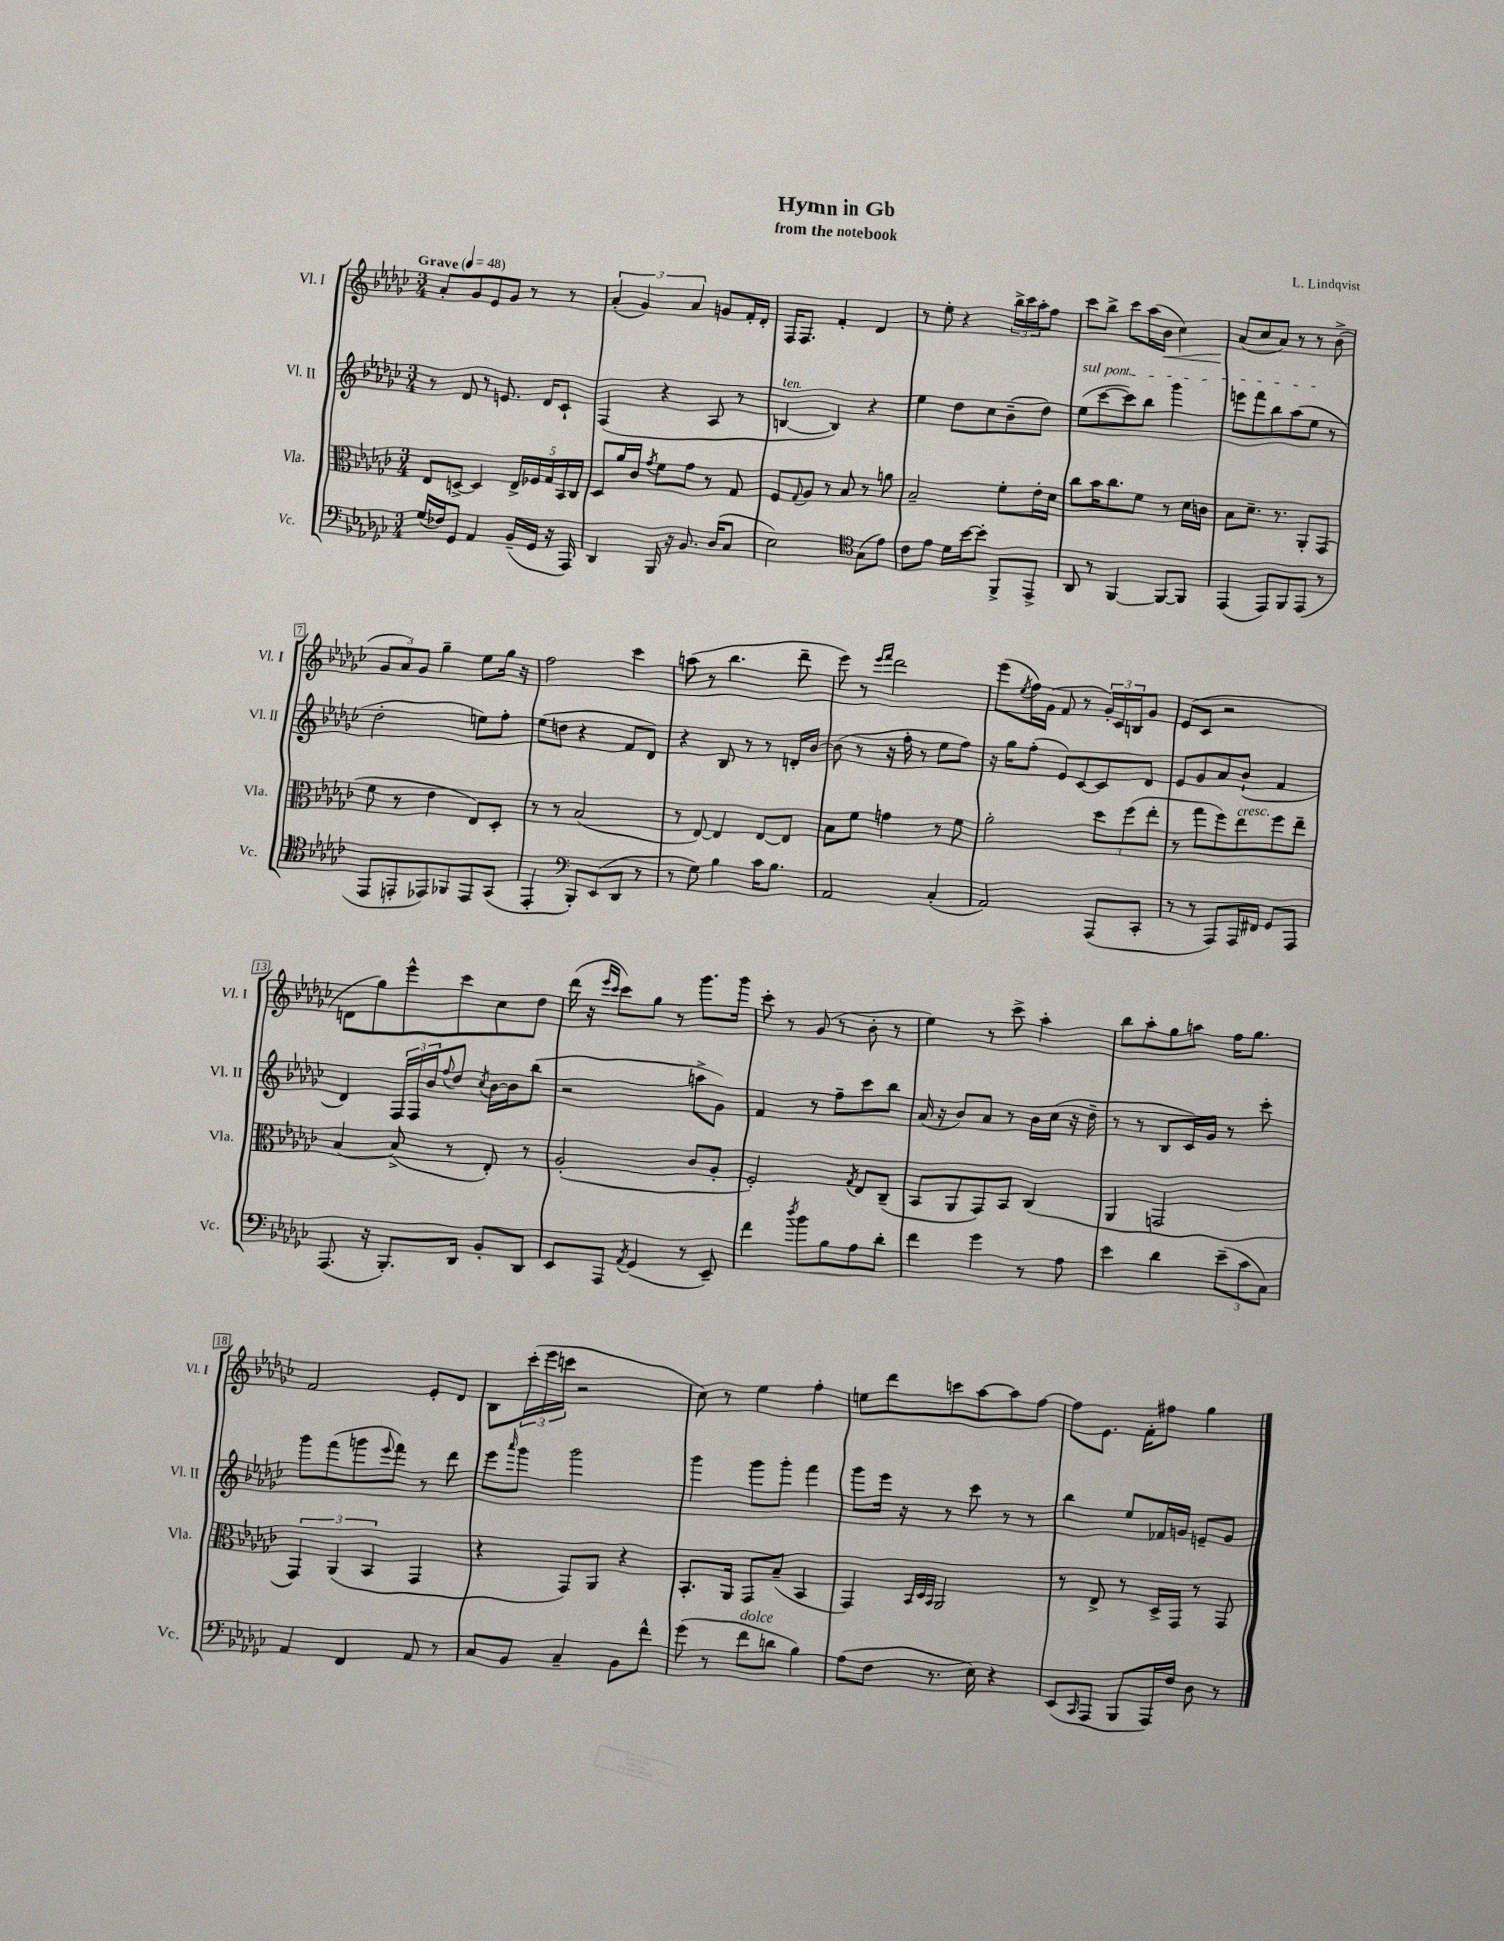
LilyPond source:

\header { title = "Hymn in Gb" composer = "L. Lindqvist" subtitle = "from the notebook" }
<<
\new StaffGroup <<
\new Staff = "s0" \with { instrumentName = "Vl. I" shortInstrumentName = "Vl. I" } {
    \clef treble \key ges \major \numericTimeSignature \time 3/4 \tempo "Grave" 4 = 48
    aes'8-. ges'8 ees'8 ges'8 r8 r8 |
    \tuplet 3/2 { aes'4-.( ges'4) aes'4 } g'8 f'16-. des'16-. |
    f16 f8. f'4-. des'4 |
    r8 ees''8-. r4 \tuplet 3/2 { bes''16-> ces'''16 aes''16-. } f''8 |
    ces'''8 bes''8-> ces'''8 aes''16( bes'16\< ces''4) |
    aes'8\!( ces''8 aes'8) r8 r8 bes'8->( |
    \tuplet 3/2 { ges'8 aes'8) ges'8 } ges''4-- ees''8 ges''16 r16 |
    f''2 ces'''4 |
    a''8( r8 bes''4. des'''8-- |
    ees'''8) r8 \grace { ees'''16 f'''16 } des'''2 |
    ees'''8( \acciaccatura { ees''8 } f''16) ges'16( f'8 r8 \tuplet 3/2 { ges'16-.) ces'16 b16 } ges'8 |
    ees'8( ces'8 r2 |
    d'8 ges''8) ees'''8-^ ces'''8 ces''8 des''8 |
    des'''16( r16 \grace { ees'''16 ces'''16 } ces'''8) ges''8 r8 ges'''8. ges'''16 |
    ces'''8-. r8 ges'8( r8 bes'8-. r8 |
    ees''4) r8 ces'''8-> aes''4-. |
    bes''8 aes''8-. ges''8 a''8 f''16 ges''8. |
    f'2 ees'8-. des'8 |
    bes8 \tuplet 3/2 { ces'''16-.( ees'''16 c'''16 } r2 |
    ces''8) r8 ees''4 f''4-. |
    e''8 des'''8 c'''8 aes''8~ aes''8 f''8~ |
    f''8 ees'8. f'16-. fis''8 ges''4 \bar "|." |
}
\new Staff = "s1" \with { instrumentName = "Vl. II" shortInstrumentName = "Vl. II" } {
    \clef treble \key ges \major \numericTimeSignature \time 3/4
    r8 des'8 r8 e'8. des'16 ces'8-! |
    f4( r4 aes8 r8 |
    b4~^\markup { \italic "ten." } b4) r4 |
    ees''4 des''8 ces''8 bes'8--( des''8) |
    \once \override TextSpanner.bound-details.left.text = \markup { \italic "sul pont." } ees''8\startTextSpan( ces'''8~ ces'''8) bes''8 ges'''4 |
    e'''8 f'''8 bes''8 aes''8( ees''8\stopTextSpan r8 |
    des''2-. e''8) f''8-. |
    ees''8( d''8 r4 f'8 des'8) |
    r4 bes8 r8 r8 d'16-. bes'16~ |
    bes'8( r8 r16 f''16-. r8 ees''8 f''8) |
    r16 ges''16 f''8-.( ees'8) ces'8~ ces'8 des'8 |
    ees'8 ges'8 aes'8 bes'8-!( f'4 |
    des'4) \tuplet 3/2 { f16 f16 bes'16 } \appoggiatura { f''8 } des''8 \acciaccatura { ces''8 } bes'16~ bes'16 bes''8( |
    r2 a''8-> ges'8) |
    f'4 r8 f''8-- ces'''8 bes''8 |
    aes'16( r16 bes'8) aes'8 r8 bes'16 ces''16( r16 des''16-- |
    r8 r8 bes8 ces'16) ges'16 r8 ces'''8-. |
    ges'''8 f'''8( g'''8 \appoggiatura { ees'''8 } f'''8) r8 des'''8 |
    ees'''8 \grace { aes'''16 } ges'''8 ges'''2 |
    ges'''4 ges'''8 ges'''8-. f'''4 |
    ges'''8 ees'''16 r16 r8 ces'''8 r8 r8 |
    bes''4 ees''8 fes'16 g'16 e'8-- g'8 \bar "|." |
}
\new Staff = "s2" \with { instrumentName = "Vla." shortInstrumentName = "Vla." } {
    \clef alto \key ges \major \numericTimeSignature \time 3/4
    ees8 d8~-> d4 \tuplet 5/4 { ees16-> fes16 ges16 bes,16 ces16 } |
    des8 aes'16 ces'16 \acciaccatura { ges'8 } f'8 ges'8 r8 ges8 |
    f8 \appoggiatura { ges8 } aes8 r8 bes8 r8 a'8 |
    bes2-- f'8-. ees'16-. des'16 |
    ces''8 bes'16 ces''8. f'8 r8 des'16 c'16 |
    bes8 des'8.-- r8. aes,8-. ges,8( |
    f'8 r8 ees'4 ees8) des8-. |
    r8 r8 bes2( |
    r8 ees8~) ees4 ees8~ ees8 |
    bes8 f'8 g'4 r8 f'8 |
    aes'2-. \tuplet 3/2 { des''8 f''8( ees''8-. } |
    r8 ges''8 f''8) ees''8^\markup { \italic "cresc." } f''8 ees''8-- |
    bes4~ bes8->( r8 ees8-.) r8 |
    aes2-.( ces'8 aes8-. |
    f2-.) \acciaccatura { ges8 } ees8 ces8--( |
    bes,8 aes,8 ges,8) bes,8 ces4( |
    aes,4 g,2 |
    \tuplet 3/2 { ges,4) aes,4( bes,4 } ges,4 |
    r4 ges,8) aes,8 r4 |
    bes,8.-. aes,16 ges,8 bes8--( bes,4 |
    ges,4) \grace { bes,32 des32 bes,32 } aes,2 |
    r8 ees8-> r8 des16-> ges,16 r8 ges,8 \bar "|." |
}
\new Staff = "s3" \with { instrumentName = "Vc." shortInstrumentName = "Vc." } {
    \clef bass \key ges \major \numericTimeSignature \time 3/4
    ges16( fes16) ges,8 aes,4 bes,16--( ges,16 r16 aes,,16) |
    des,4 bes,,16 r16 bes,8. des16( ces8 |
    ees2) \clef tenor ges8( ees'8) |
    ces'8 ees'8 des'16 bes'16~ bes'8-. f,8-> ees,8-> |
    aes,8 r8 f,4~ f,8~ f,8 |
    ees,4( ees,8) f,8 ees,8( r8 |
    ees,8 e,8-. ees,8) fes,8 ees,8 ges,8( |
    ees,4-. \clef bass bes,,8-.) ees,8( des,8 r8 |
    r8 ges8) bes4 ces'16 bes8. |
    aes,2 ces4-.( |
    aes,2) aes,,8( ces,8-. |
    r8 r8 aes,,8) aes,,16 fis,16 ges,8 aes,,8 |
    aes,,8.( r16 bes,,8.-.) des,16 bes,8-. des,8 |
    ees,8 aes,,8 \acciaccatura { aes,8 } ges,4( r8 ees,8--) |
    f'4 \acciaccatura { des''8 } bes'8 bes8 aes8 des'8-. |
    f'4 ges'4 r8 aes8 |
    ees'4 des'4 \tuplet 3/2 { ees'8--( ces'8 ces8) } |
    aes,4 f,4 aes,8 r8 |
    ces8 bes,8 ces4-- bes,8 f'8-^ |
    ges'8( r8 f'8^\markup { \italic "dolce" } d'8 bes4) |
    aes8( f8 r8. ees16) r4 |
    ees,8( \grace { ces,16 } aes,,8 bes,,8 aes,,16) f16 des8 r8 \bar "|." |
}
>>
>>
\layout { \context { \Score \override BarNumber.stencil = #(make-stencil-boxer 0.1 0.3 ly:text-interface::print) } }
